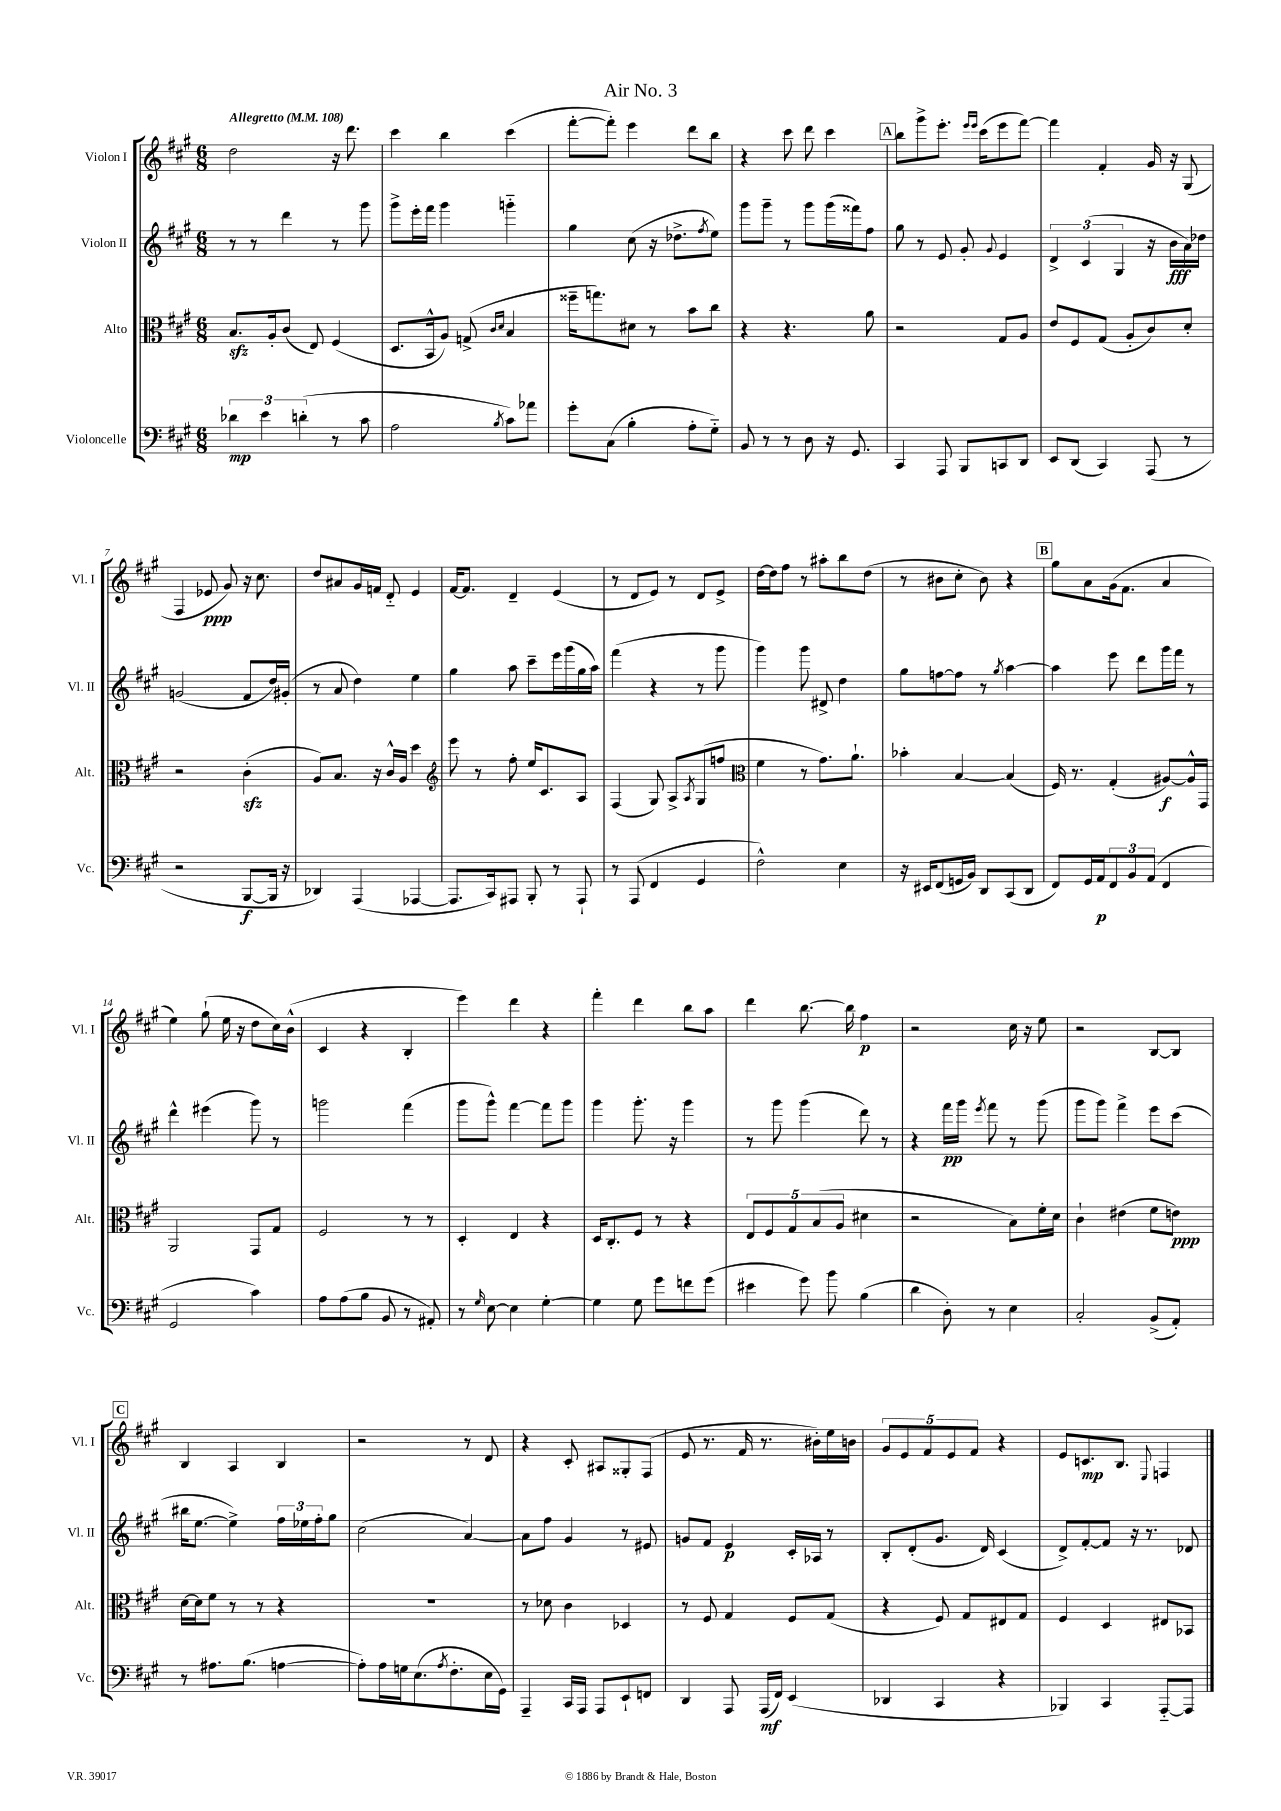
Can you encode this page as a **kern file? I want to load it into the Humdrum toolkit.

**kern	**kern	**kern	**kern
*staff4	*staff3	*staff2	*staff1
*clefF4	*clefC3	*clefG2	*clefG2
*k[f#c#g#]	*k[f#c#g#]	*k[f#c#g#]	*k[f#c#g#]
*M6/8	*M6/8	*M6/8	*M6/8
*MM108	*MM108	*MM108	*MM108
6d-	8.B	8r	2dd
.	.	8r	.
6e	.	.	.
.	16A'	.	.
.	(8c#	4ddd	.
(6d'	.	.	.
.	8E)	.	.
8r	(4F#	8r	16r
.	.	.	8.ddd
8c#	.	8ggg#	.
=	=	=	=
2A	8.D	8ggg#^	4ccc#
.	.	16eee'	.
.	16BB^^	16fff#	.
.	8A)	4ggg#	4bb
.	(8G^	.	.
.	16qqc#	.	.
8qB	16qqd	.	.
8c#)	4B	4ggg'~	(4ccc#
8a-	.	.	.
=	=	=	=
8g#'	16ff##~	4gg#	[8fff#'
.	8.gg)	.	.
(8C#	.	.	8fff#'])
4B'	8d#	(8cc#	4eee
.	8r	16r	.
.	.	8.dd-^	.
8A'	8b	.	8ddd
.	.	8qff#	.
8G#'~)	8cc#	8ee)	8bb
=	=	=	=
8BB	4r	8ggg#	4r
8r	.	8ggg#~	.
8r	4.r	8r	8ccc#
8D	.	8ggg#	8ddd
16r	.	(16ggg#	4ccc#
8.GG#	.	16fff##)	.
.	8a	8ff#	.
=	=	=	=
4CC#	2r	8gg#	8bb
.	.	8r	8ggg#^
8AAA	.	8e	8.eee'
8BBB	.	8g#'	.
.	.	.	16qqeee
.	.	.	16qqeee
.	.	.	(16ccc#
.	.	8qqg#	.
8CC	8G#	4e	8eee
8DD	8A	.	[8fff#)
=	=	=	=
8EE	8e	6d^	4fff#]
(8DD	8F#	.	.
.	.	(6c#	.
4CC#)	(8G#	.	4f#'
.	.	6G#	.
.	8A'	.	.
(8AAA	8c#)	16r	16g#
.	.	16b	16r
8r	8d'	16a)	(8G#
.	.	16dd-	.
=	=	=	=
2r	2r	(2g	4F#
.	.	.	8e-
.	.	.	8g#)
[8BBB	(4c#'	8f#	16r
.	.	.	8.cc#
16BBB]	.	16dd)	.
16r	.	(16g#'	.
=	=	=	=
4DD-)	8A)	8r	8dd
.	8.B	8a	8a#
(4AAA	.	4dd)	16g#
.	16r	.	16f
.	16c#^^	.	8d'~
.	16A	.	.
[4AAA-	4dd	4ee	4e
=	=	=	=
*	*clefG2	*	*
8.AAA-]	8eee	4gg#	[16f#
.	.	.	8.f#]
.	8r	.	.
16CC#)	.	.	.
8AAA#	8ff#'	8aa	4d~
8BBB'	16ee	8ccc#~	.
.	8.c#	.	.
8r	.	16eee	(4e
.	.	(16ggg#	.
8AAA#`	8A	16gg#	.
.	.	16aa)	.
=	=	=	=
8r	(4F#	(4fff#	8r
(8AAA	.	.	8d
4FF#	8G#)	4r	8e)
.	8A^	.	8r
.	8qA	.	.
4GG#	(8G#	8r	8d
.	8ff	8ggg#	8e^
=	=	=	=
*	*clefC3	*	*
2F#^^)	4f#	4ggg#)	[16dd
.	.	.	16dd]
.	.	.	8ff#
.	8r	8ggg#	8r
.	8.g#)	8d#^	8aa#'
4E	.	4dd	8bb
.	8.a`	.	.
.	.	.	(8dd
=	=	=	=
16r	4b-'	8gg#	8r
16EE#	.	.	.
(8FF#	.	[8ff	8b#
16GG	[4B	8ff]	8cc#'
16BB)	.	.	.
8DD	.	8r	8b#)
.	.	8qgg#	.
(8CC#	(4B]	[4aa	4r
8DD	.	.	.
=	=	=	=
8FF#)	16F#)	4aa]	8gg#
.	8.r	.	.
16GG#	.	.	8a
16AA	.	.	.
12FF#	(4G#'	8eee	(16g#
.	.	.	8.f#
12BB	.	.	.
.	.	8ddd	.
(12AA	.	.	.
4FF#	[8A#)	16ggg#	4a
.	.	16fff#	.
.	16A#^^]	8r	.
.	16GG#	.	.
=	=	=	=
2GG#	2AA	4ddd^^	4ee)
.	.	(4eee#	(8gg#`
.	.	.	16ee
.	.	.	16r
4c#)	8GG#	8ggg#)	8dd
.	8G#	8r	16cc#)
.	.	.	(16b^^
=	=	=	=
8A	2F#	2ggg	4c#
(8A	.	.	.
8B	.	.	4r
8BB	.	.	.
8r	8r	(4fff#	4B'
8AA#')	8r	.	.
=	=	=	=
8r	4D'	8ggg#	4eee)
16qqG#	.	.	.
[8E	.	8ggg#^^)	.
4E]	4E	[4fff#	4ddd
[4G#'	4r	8fff#]	4r
.	.	8ggg#	.
=	=	=	=
4G#]	16D	4ggg#	4fff#'
.	8.C#'	.	.
8G#	8F#	8.ggg#'	4ddd
8g#	8r	.	.
.	.	16r	.
8f	4r	4ggg#	8bb
(8g#	.	.	8aa
=	=	=	=
4e#	10E	8r	4ddd
.	10F#	.	.
.	.	8ggg#	.
.	10G#	.	.
8g#)	.	(4ggg#	[8.bb
.	(10B	.	.
8b	.	.	.
.	10A	.	.
.	.	.	16bb]
(4B	4d#	8ddd)	4ff#
.	.	8r	.
=	=	=	=
4d	2r	4r	2r
8D')	.	16fff#	.
.	.	16ggg#	.
.	.	8qeee	.
8r	.	8fff#	.
4E	8B)	8r	16cc#
.	.	.	16r
.	16f#'	(8ggg#	8ee
.	16d	.	.
=	=	=	=
2C#'	4c#`	8ggg#	2r
.	.	8ggg#)	.
.	(4e#	4fff#^	.
(8BB^	8f#	8eee	[8B
8AA')	8e)	(8ccc#	8B]
=	=	=	=
8r	[16d	16bb#	4B
.	16d]	[8.ee	.
8.A#	8f#	.	.
.	8r	4ee^])	4A
(8.B	.	.	.
.	8r	.	.
[4A	4r	24ff#	4B
.	.	24ee-	.
.	.	24ff#'	.
.	.	8gg#	.
=	=	=	=
8A'])	2.r	(2cc#	2r
16A	.	.	.
16G	.	.	.
(8.E	.	.	.
8qA	.	.	.
8.F#'	.	.	.
.	.	[4a)	8r
16E	.	.	8d
16GG#)	.	.	.
=	=	=	=
4AAA~	8r	8a]	4r
.	8d-	8ff#	.
16CC#	4c#	4g#	8c#'
16AAA	.	.	.
8AAA	.	.	8A#
8EE`	4D-	8r	8G##'
8FF	.	8e#	(8F#
=	=	=	=
4DD	8r	8g	8e
.	8F#	8f#	8.r
8AAA	4G#	4e	.
.	.	.	16f#
(16AAA	.	.	8.r
16FF#)	.	.	.
(4EE	8F#	16c#'	.
.	.	16A-	16b#')
.	(8G#	8r	16ee
.	.	.	16b
=	=	=	=
4DD-	4r	8B'	10g#
.	.	.	10e
.	.	(8d'	.
.	.	.	10f#
4CC#	8F#)	8.g#	.
.	.	.	10e
.	8G#	.	.
.	.	.	10f#
.	.	16d)	.
4r	8E#	(4c#	4r
.	8G#	.	.
=	=	=	=
4BBB-)	4F#	8d^)	8e
.	.	[8f#'	8.c
4CC#	4D	8f#]	.
.	.	.	8.B
.	.	16r	.
.	.	8.r	.
.	.	.	8qqE
[8AAA'~	8E#	.	4F
8AAA]	8BB-	8d-	.
==	==	==	==
*-	*-	*-	*-
